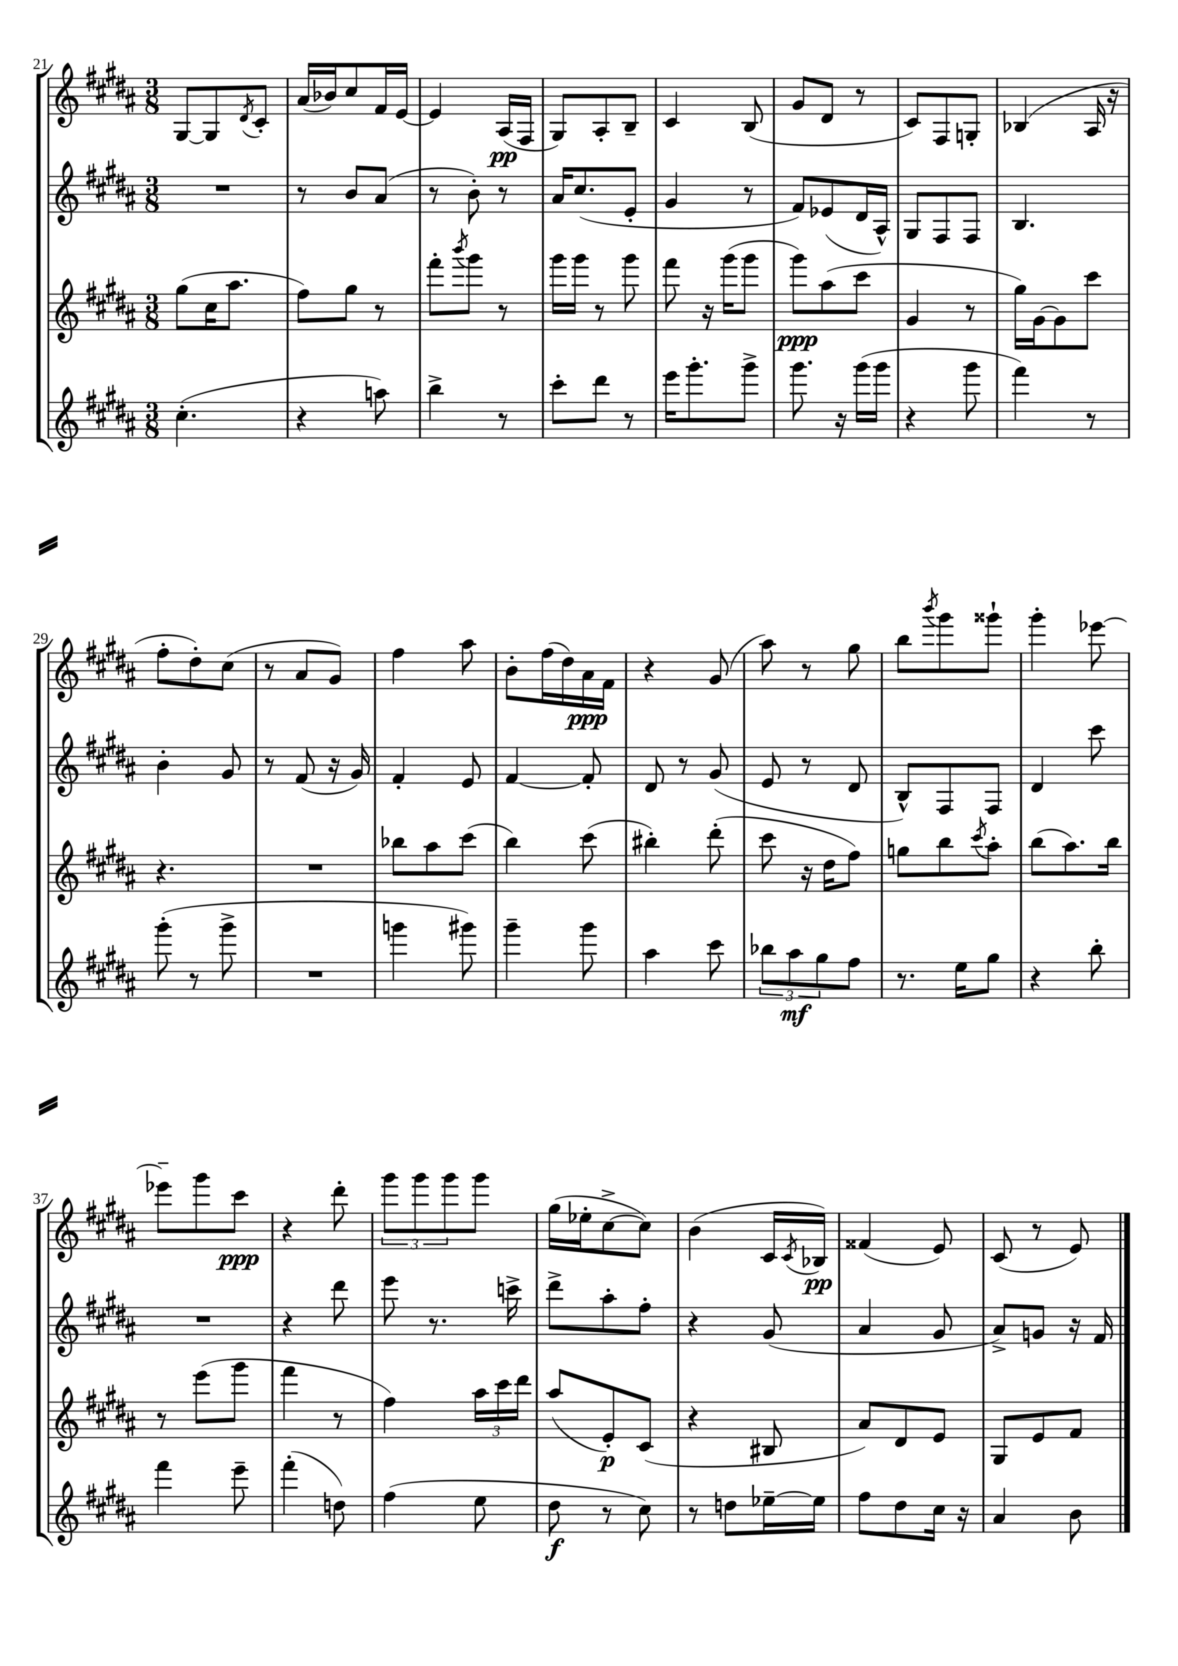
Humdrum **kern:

**kern	**kern	**kern	**kern
*staff4	*staff3	*staff2	*staff1
*clefG2	*clefG2	*clefG2	*clefG2
*k[f#c#g#d#a#]	*k[f#c#g#d#a#]	*k[f#c#g#d#a#]	*k[f#c#g#d#a#]
*M3/8	*M3/8	*M3/8	*M3/8
(4.cc#'	(8gg#	4.r	[8G#
.	16cc#	.	8G#]
.	8.aa#	.	.
.	.	.	8qd#
.	.	.	8c#'
=	=	=	=
4r	8ff#)	8r	(16a#
.	.	.	16b-)
.	8gg#	8b	8cc#
8aa)	8r	(8a#	16f#
.	.	.	[16e
=	=	=	=
4bb^	8fff#'	8r	4e]
.	8qbbb	.	.
.	8ggg#	8b')	.
8r	8r	8r	(16A#
.	.	.	16F#
=	=	=	=
8ccc#'	16ggg#	16a#	8G#)
.	16ggg#	(8.cc#	.
8ddd#	8r	.	8A#'
8r	8ggg#	8e'	8B~
=	=	=	=
16eee	8fff#	4g#	4c#
8.ggg#'	.	.	.
.	16r	.	.
.	(16ggg#	.	.
8ggg#^	8ggg#	8r	(8B
=	=	=	=
8.ggg#	8ggg#)	8f#)	8g#
.	(8aa#	(8e-	8d#
16r	.	.	.
(16ggg#	8ccc#	16d#	8r
16ggg#	.	16A#^^)	.
=	=	=	=
4r	4g#	8G#	8c#)
.	.	8F#	8F#
8ggg#	8r	8F#	8G'
=	=	=	=
4fff#)	16gg#)	4.B	(4B-
.	[16g#	.	.
.	8g#]	.	.
8r	8ccc#	.	16A#
.	.	.	16r
=	=	=	=
(8ggg#'	4.r	4b'	8ff#'
8r	.	.	8dd#')
8ggg#^	.	8g#	(8cc#
=	=	=	=
4.r	4.r	8r	8r
.	.	(8f#	8a#
.	.	16r	8g#)
.	.	16g#)	.
=	=	=	=
4ggg	8bb-	4f#'	4ff#
.	8aa#	.	.
8ggg#)	(8ccc#	8e	8aa#
=	=	=	=
4ggg#~	4bb)	[4f#	8b'
.	.	.	(16ff#
.	.	.	16dd#)
8ggg#	(8ccc#	8f#']	16a#
.	.	.	16f#
=	=	=	=
4aa#	4bb#')	8d#	4r
.	.	8r	.
8ccc#	(8ddd#'	(8g#	(8g#
=	=	=	=
12bb-	8ccc#	8e	8aa#)
12aa#	.	.	.
.	16r	8r	8r
12gg#	.	.	.
.	16dd#	.	.
8ff#	8ff#)	8d#	8gg#
=	=	=	=
8.r	8gg	8B^^)	8bb
.	.	.	8qbbb
.	8bb	8F#	8ggg#
16ee	.	.	.
.	8qccc#	.	.
8gg#	8aa#'	8F#	8ggg##`
=	=	=	=
4r	(8bb	4d#	4ggg#'
.	8.aa#)	.	.
8bb'	.	8ccc#	[8eee-
.	16bb	.	.
=	=	=	=
4fff#	8r	4.r	8eee-~]
.	(8eee	.	8ggg#
8eee~	8ggg#	.	8ccc#
=	=	=	=
(4fff#'	4fff#	4r	4r
8dd)	8r	8ddd#	8ddd#'
=	=	=	=
(4ff#	4ff#)	8eee	12ggg#
.	.	.	12ggg#
.	.	8.r	.
.	.	.	12ggg#
8ee	24aa#	.	8ggg#
.	24ccc#	.	.
.	.	16ccc^	.
.	24ddd#	.	.
=	=	=	=
8dd#	(8aa#	8ddd#^	(16gg#
.	.	.	16ee-'
8r	8e')	8aa#'	[8cc#^
8cc#)	(8c#	8ff#'	8cc#])
=	=	=	=
8r	4r	4r	(4b
8dd	.	.	.
[16ee-~	8B#	(8g#	16c#
.	.	.	8qc#
16ee-]	.	.	16B-)
=	=	=	=
8ff#	8a#)	4a#	(4f##
8dd#	8d#	.	.
16cc#	8e	8g#	8e)
16r	.	.	.
=	=	=	=
4a#	8G#	8a#^)	(8c#
.	8e	8g	8r
8b	8f#	16r	8e)
.	.	16f#	.
==	==	==	==
*-	*-	*-	*-
